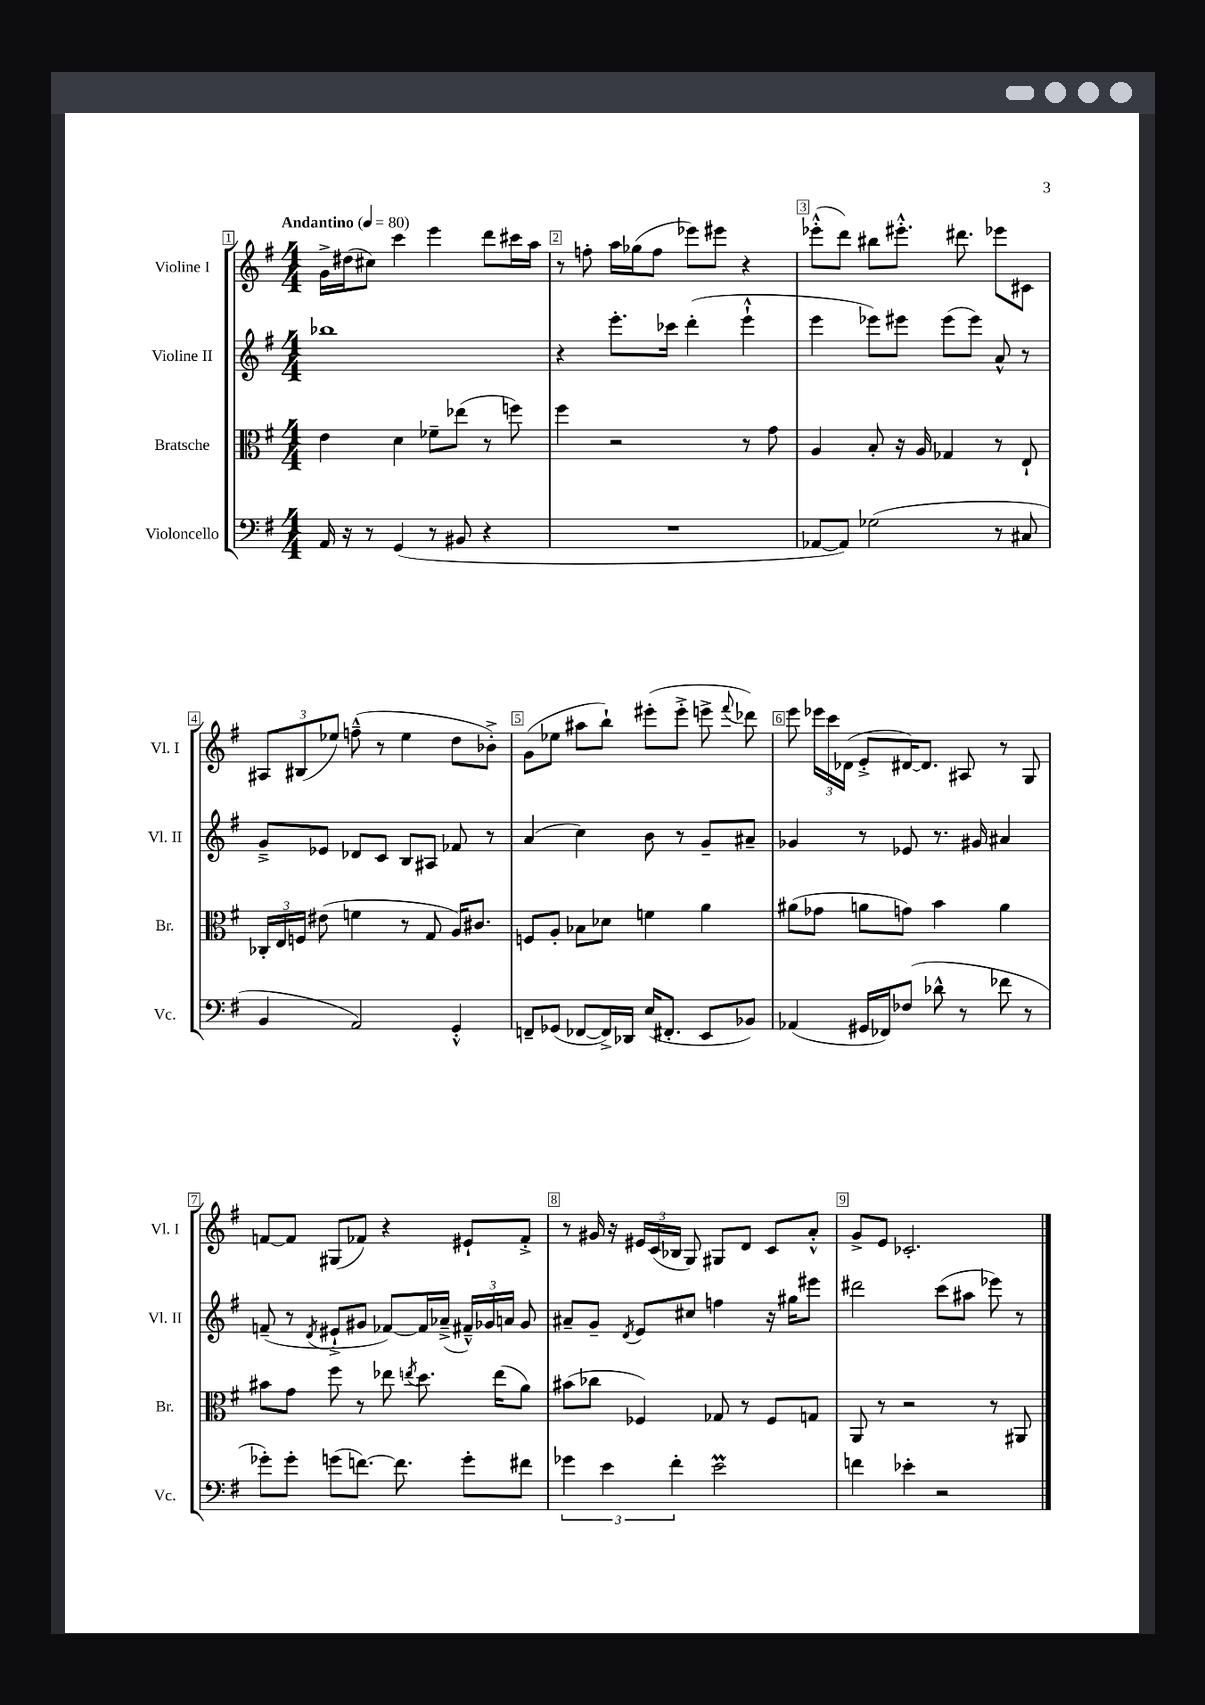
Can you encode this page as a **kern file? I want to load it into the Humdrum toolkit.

**kern	**kern	**kern	**kern
*part4	*part3	*part2	*part1
*staff4	*staff3	*staff2	*staff1
*I"Violoncello	*I"Bratsche	*I"Violine II	*I"Violine I
*I'Vc.	*I'Br.	*I'Vl. II	*I'Vl. I
*clefF4	*clefC3	*clefG2	*clefG2
*k[f#]	*k[f#]	*k[f#]	*k[f#]
*M4/4	*M4/4	*M4/4	*M4/4
*MM80	*MM80	*MM80	*MM80
=1	=1	=1	=1
!	!	!	!LO:TX:a:B:t=Andantino
16AA/	4e\	1bb-X	16g^\LL
16r	.	.	(16dd#X\J
8r	.	.	8cc#X\J)
(4GG/	4d\	.	4ccc\
8r	8f-X~\L	.	4eee\
8BB#X/	(8ee-X\J	.	.
4r	8r	.	8ddd\L
.	8ffn\)	.	16ccc#X\L
.	.	.	16aa\JJ
=2	=2	=2	=2
1r	4ff#\	4r	8r
.	.	.	8ffn'\
.	2r	8.eee'\L	16aa\LL
.	.	.	(16gg-X\J
.	.	.	8ff\J
.	.	16ccc-X\Jk	.
.	.	(4ddd'\	8eee-X\L)
.	.	.	8eee#X\J
.	8r	4eee`^^\	4r
.	8g\	.	.
=3	=3	=3	=3
[8AA-X/L	4A/	4eee\	(8eee-X'^^\L
8AA-/J])	.	.	8ddd\J)
(2G-X\	8B'/	8eee-X\L)	8bb#X\L
.	16r	8eee#X\J	8.eee#X'^^\J
.	16A/	.	.
.	4G-X/	(8eee#\L	.
.	.	.	8.ddd#X\
.	.	8eee#\J)	.
8r	8r	8a^^/	8eee-X\L
8C#X/	8E`/	8r	8c#X\J
!!LO:LB:g=z
=4	=4	=4	=4
4BB/	24C-X'/LL	8g~^/L	12A#X/L
.	24E/	.	.
.	24Fn/JJ	.	(12B#X/
.	(8e#X\	8e-X/J	.
.	.	.	12ee-X/J)
2AA/)	4fn\	8d-X/L	(8ffn~^^\
.	.	8c/J	8r
.	8r	8B/L	4ee-\
.	8G/	8A#X/J	.
4GG'^^/	16A/KL)	8f-X/	8dd\L
.	8.c#X/J	.	.
.	.	8r	8b-X'^\J)
=5	=5	=5	=5
8FFn~/L	8Fn/L	(4a/	(8g\L
(8GG-X/J	8A'/J	.	8ee-X\J
[8FF-X/L	8B-X\L	4cc\)	8aa#X\L
16FF-^/L])	8d-X\J	.	8bb`\J)
16DD-X/JJ	.	.	.
(16E/KL	4fn\	8b\	(8eee#X'\L
8.FF#X'/J	.	.	.
.	.	8r	8eee#'^\J
8EE/L	4a\	8g~/L	8eeen^\
.	.	.	8qqfff#/
8BB-X/J)	.	8a#X~/J	8ddd-X\)
=6	=6	=6	=6
(4AA-X/	(8a#X\L	4g-X/	8eee\
.	8g-X\J	.	24eee-X\LL
.	.	.	24ccc\
.	.	.	(24d-X\JJ
16GG#X/LL	8an\L	8r	8e'^/L
16FF-X/J)	.	.	.
(8F-X/J	8gn\J)	8e-X/	[16d#X/K)
.	.	.	8.d#/J]
8d-X^^\	4b\	8.r	.
8r	.	.	8A#X/
.	.	16g#X/	.
8f-X\	4a\	4a#X/	8r
8r	.	.	8G/
!!LO:LB:g=z
=7	=7	=7	=7
8g-X'\L)	8b#X\L	(8fn~/	[8fn/L
8g-'\J	8g\J	8r	8f/J]
.	.	8qd/	.
(8gn\L	8ff#\	8e#X`^/L	(8G#X/L
[8.fn\J)	8r	8g#X/J	8f-X/J)
.	8ee-X\	[8f-X/L)	4r
8.f\]	.	.	.
.	8qeen/	.	.
.	8.dd\	16f-/L]	.
.	.	(16a-X~^/JJ	.
8g'\L	.	24f#X~^^/LL)	8e#X`/L
.	.	24g-X/	.
.	(16ee\KL	.	.
.	.	24an/JJ	.
8f#X\J	8a\J)	8g-/	8f-'^/J
=8	=8	=8	=8
6g-X\	(8b#X\L	8a#X~/L	8r
.	8cc-X\J	8g~/J	16g#X/
6e\	.	.	.
.	.	.	16r
.	.	8qd/	.
.	4F-X/)	8e/L	24e#X/LL
.	.	.	(24c/
6f#'\	.	.	24B-X/JJ
.	.	8cc#X/J	8G/)
2eM\	8G-X/	4ffn\	8G#X/L
.	8r	.	8d/J
.	8F-/L	16r	8c/L
.	.	16gg#X\KL	.
.	8Gn/J	8eee#X\J	8a'^^/J
=9	=9	=9	=9
4fn\	8AA/	2ddd#X\	8g^/L
.	8r	.	8e/J
4e-X'\	2r	.	2.c-X'/
2r	.	(8ccc\L	.
.	.	8aa#X\J	.
.	8r	8eee-X\)	.
.	8AA#X/	8r	.
==	==	==	==
*-	*-	*-	*-
